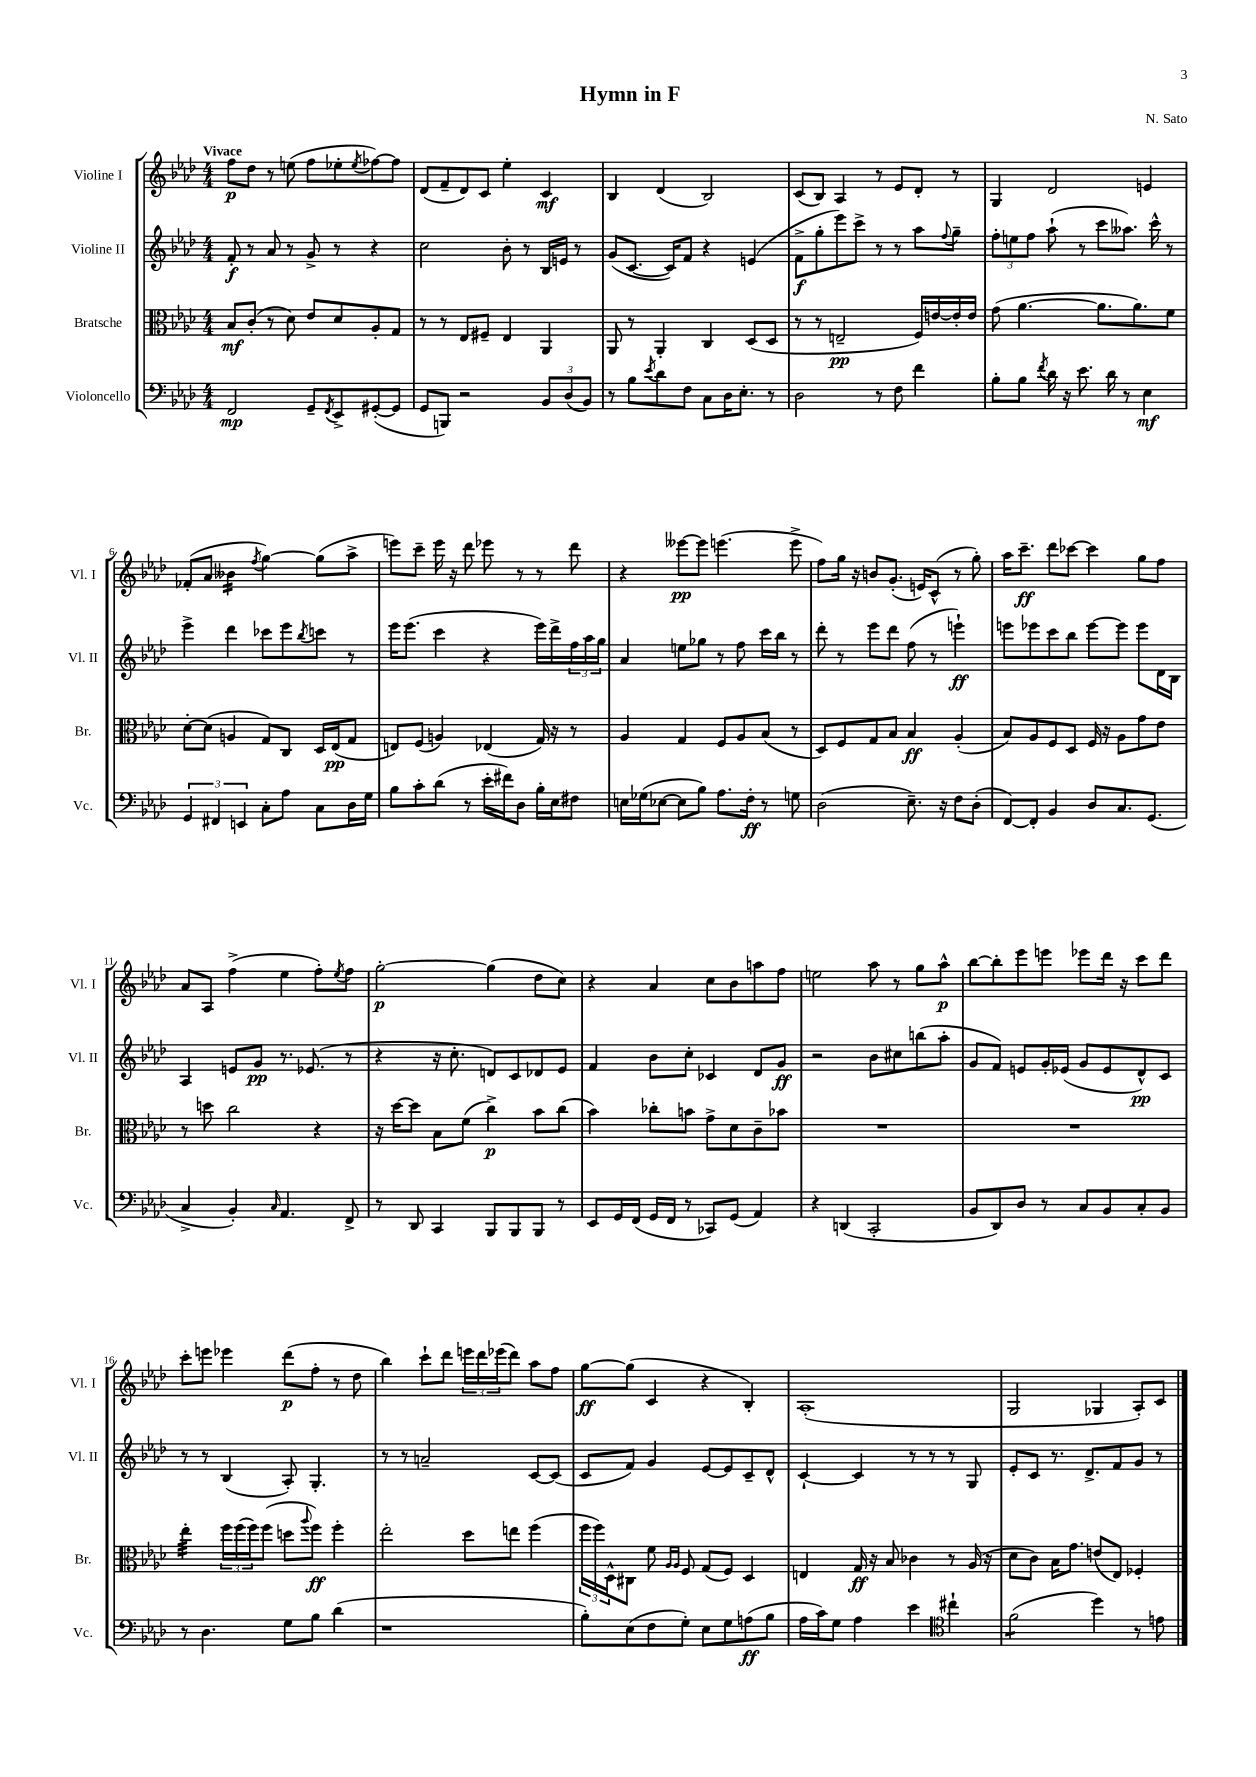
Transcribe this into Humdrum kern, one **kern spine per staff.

**kern	**kern	**kern	**kern
*staff4	*staff3	*staff2	*staff1
*clefF4	*clefC3	*clefG2	*clefG2
*k[b-e-a-d-]	*k[b-e-a-d-]	*k[b-e-a-d-]	*k[b-e-a-d-]
*M4/4	*M4/4	*M4/4	*M4/4
2FF	8B-	8f'	8ff
.	(8c'	8r	8dd-
.	8r	8a-	8r
.	8d-)	8r	(8ee
8GG~	8e-	8g^	8ff
8qFF	.	.	.
8EE-^	8d-	8r	8ee-'
.	.	.	8qee-
([8GG#'	8A-'	4r	[8ff-)
8GG#]	8G	.	8ff-]
=	=	=	=
8GG	8r	2cc	(8d-
8BBB)	8r	.	8f~
2r	8E-	.	8d-)
.	8F#~	.	8c
.	4E-	8b-'	4ee-'
.	.	8r	.
12BB-	4AA-	16B-	4c
.	.	16e	.
(12D-	.	.	.
.	.	8r	.
12BB-)	.	.	.
=	=	=	=
8r	8AA-	(8g	4B-
8B-	8r	[8.c	.
8qe-	.	.	.
8d-	4AA-'	.	(4d-
.	.	16c])	.
8F	.	8f	.
8C	4C	4r	2B-)
16D-	.	.	.
8.E-'	.	.	.
.	(8D-	(4e	.
8r	8D-	.	.
=	=	=	=
2D-	8r	8f^	(8c
.	8r	8gg'	8B-)
.	2E~	8eee-)	4A-
.	.	8ccc^	.
8r	.	8r	8r
8F	.	8r	8e-
4f	16F)	8aa-	8d-'
.	[16e	.	.
.	.	8qqff	.
.	16e']	8gg~	8r
.	16e	.	.
=	=	=	=
8B-'	(8g	12ff'	4G
.	.	12ee	.
8B-	[4.a-	.	.
.	.	12ff	.
8qf	.	.	.
16d-	.	(8aa-`	2d-
16r	.	.	.
8.e-	.	8r	.
.	8.a-]	8ccc	.
16d-	.	.	.
8r	.	8.aa--)	.
.	8.a-)	.	.
4E-	.	.	4e
.	.	16ccc^^	.
.	8f	8r	.
=	=	=	=
6GG	[8d-'	4eee-^	(8f-'
.	(8d-]	.	8a-
6FF#	.	.	.
.	4A	4ddd-	4b--
6EE	.	.	.
.	.	.	8qff
8C'	8G)	8ccc-	[4gg)
8A-	8C	8eee-	.
.	.	8qbb-	.
8C	16D-	8ccc	(8gg]
.	(16E-	.	.
16D-	8G	8r	8aa-^
16G	.	.	.
=	=	=	=
8B-	8E)	16eee-	8eee)
.	.	(8.eee-	.
8c'	(8F	.	8ccc~
(8d-	4A)	4ccc	16eee
.	.	.	16r
8r	.	.	8ddd-
16e-'	(4E-	4r	8eee-
16f#)	.	.	.
8D-	.	.	8r
16B-'	16G)	16eee-)	8r
16E-	16r	16ddd-^	.
8F#	8r	24ff	8ddd-
.	.	24aa-	.
.	.	24gg	.
=	=	=	=
16E	4A-	4a-	4r
(16G-	.	.	.
[8E-	.	.	.
8E-]	4G	8ee	[8eee--
8B-)	.	8gg-	8eee--]
8.A-	8F	8r	(4.eee
.	8A-	8ff	.
16F'	.	.	.
8r	(8B-	16ccc	.
.	.	16bb-	.
8G	8r	8r	8eee^
=	=	=	=
(2D-	8D-)	8ddd-'	8ff)
.	8F	8r	16gg
.	.	.	16r
.	8G	8eee-	8b
.	8B-	8ddd-	(8.g'
8.E-~)	4B-	(8ff	.
.	.	.	16e)
.	.	8r	(8c^^
16r	.	.	.
8F	(4A-'	4eee`)	8r
(8D-'	.	.	8gg')
=	=	=	=
[8FF)	8B-)	8eee	16aa-
.	.	.	8.ccc~
8FF']	8A-	8eee-	.
4BB-	8F	8ccc	8ddd-
.	8D-	8bb-	[8ccc-
8D-	16F	[8eee-	4ccc-]
.	16r	.	.
8.C	8A-	8eee-]	.
.	8g	8eee-	8gg
(8.GG	.	.	.
.	8e-	16d-	8ff
.	.	16B-	.
=	=	=	=
4C^	8r	4A-	8a-
.	8dd	.	8A-
4BB-')	2cc	8e	(4ff^
.	.	8g	.
16qqC	.	.	.
4.AA-	.	8.r	4ee-
.	.	(8.e-	.
.	4r	.	8ff')
.	.	.	8qee-
8FF^	.	8r	8ff
=	=	=	=
8r	16r	4r	[2gg'
.	[16dd-	.	.
8DD-	8dd-]	.	.
4CC	8B-	16r	.
.	.	8.cc'	.
.	(8f	.	.
8BBB-	4cc^)	8d)	(4gg]
8BBB-	.	8c	.
8BBB-	8b-	8d-	8dd-
8r	(8cc	8e-	8cc)
=	=	=	=
8EE-	4b-)	4f	4r
16GG	.	.	.
(16FF	.	.	.
16GG	8cc-'	8b-	4a-
16FF	.	.	.
8r	8b	8cc'	.
8CC-)	8g^	4c-	8cc
(8GG	8d-	.	8b-
4AA-)	8c~	8d-	8aa
.	8b-	8g	8ff
=	=	=	=
4r	1r	2r	2ee
(4DD	.	.	.
2CC'	.	8b-	8aa-
.	.	8cc#	8r
.	.	(8bb	8gg
.	.	8aa-'	8aa-^^
=	=	=	=
8BB-	1r	8g	[8bb-
8DD-)	.	8f)	8bb-']
8D-	.	8e	8eee-
8r	.	16g'	8eee
.	.	(16e-	.
8C	.	8g	8eee-
8BB-	.	8e-	16ddd-
.	.	.	16r
8C'	.	8d-^^)	8ccc
8BB-	.	8c	8ddd-
=	=	=	=
8r	4ee-'	8r	8ccc'
4.D-	.	8r	8eee
.	24ff	(4B-	4eee-
.	(24ff	.	.
.	24ff)	.	.
.	(8ff	.	.
8G	8dd	8A-')	(8ddd-
.	8qqaa-	.	.
8B-	8ff)	4.G'	8ff'
(4d-	4ff'	.	8r
.	.	.	8dd-
=	=	=	=
1r	2ee-'	8r	4bb-)
.	.	8r	.
.	.	2a~	8ccc`
.	.	.	8ddd-
.	8dd-	.	24eee
.	.	.	24ddd-
.	.	.	(24eee-
.	8ee	.	8ddd-)
.	(4ff	[8c	8aa-
.	.	(8c]	8ff
=	=	=	=
8B-')	24ff	8c	[8gg
.	24ff)	.	.
.	24D-^^	.	.
(8E-	8C#	8f)	(8gg]
8F	8f	4g	4c
.	16qqA-	.	.
.	16qqA-	.	.
8G')	8F	.	.
8E-	(8G	[8e-	4r
8G	8F)	8e-]	.
(8A	4D-	8c~	4B-')
8B-	.	8d-^^	.
=	=	=	=
16A-	4E	[4c`	(1A-'
16c)	.	.	.
8G	.	.	.
4A-	16G	4c]	.
.	16r	.	.
.	8B-	.	.
4e-	4c-	8r	.
.	.	8r	.
*clefC4	*	*	*
4cc#`	8r	8r	.
.	(16A-	8G	.
.	16r	.	.
=	=	=	=
(2f	8d-	8e-'	2G
.	8c)	8c	.
.	16B-	8.r	.
.	8.g	.	.
.	.	8.d-^	.
4dd-)	(8e	.	4G-
.	8E-)	8f	.
8r	4F-'	8g	8A-')
8e	.	8r	8c
==	==	==	==
*-	*-	*-	*-
